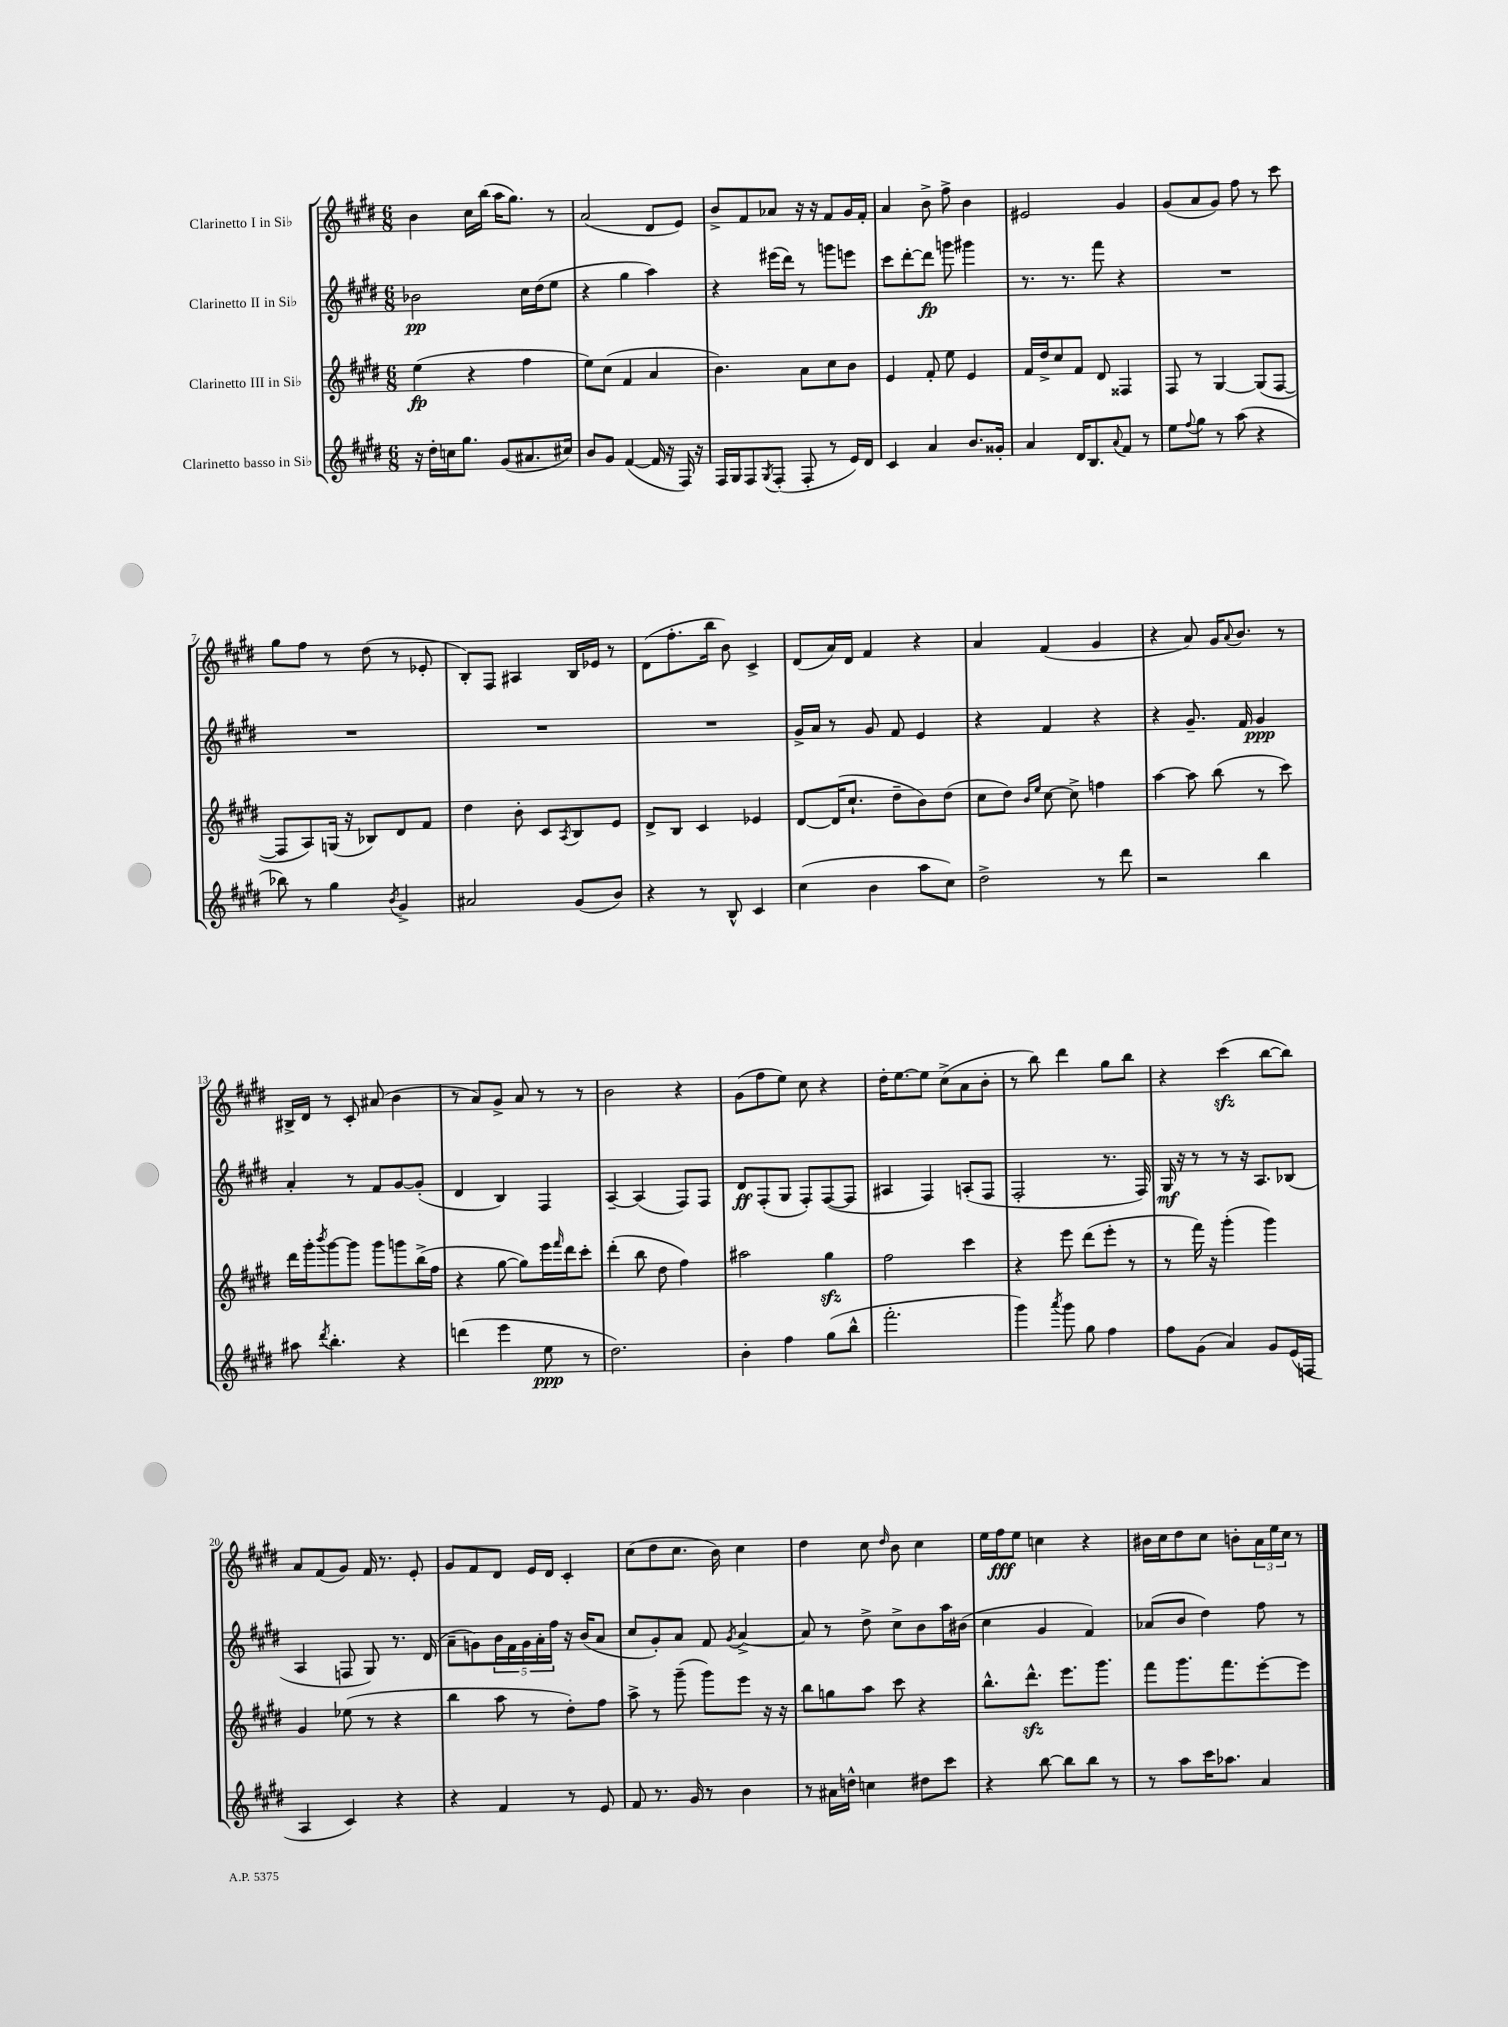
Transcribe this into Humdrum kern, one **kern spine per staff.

**kern	**dynam	**kern	**dynam	**kern	**dynam	**kern	**dynam
*part4	*part4	*part3	*part3	*part2	*part2	*part1	*part1
*staff4	*staff4	*staff3	*staff3	*staff2	*staff2	*staff1	*staff1
*I"Clarinetto basso in Si♭	*	*I"Clarinetto III in Si♭	*	*I"Clarinetto II in Si♭	*	*I"Clarinetto I in Si♭	*
*clefG2	*	*clefG2	*	*clefG2	*	*clefG2	*
*k[f#c#g#d#]	*	*k[f#c#g#d#]	*	*k[f#c#g#d#]	*	*k[f#c#g#d#]	*
*M6/8	*	*M6/8	*	*M6/8	*	*M6/8	*
=1	=1	=1	=1	=1	=1	=1	=1
16r	.	(4ee\	fp	2b-X\	pp	4b\	.
16dd#'\LL	.	.	.	.	.	.	.
16ccn\J	.	.	.	.	.	.	.
8.gg#\J	.	.	.	.	.	.	.
.	.	4r	.	.	.	16cc#\LL	.
.	.	.	.	.	.	(16bb\JJ	.
(8g#/L	.	.	.	.	.	16aa\KL	.
.	.	.	.	.	.	8.gg#\J)	.
8.a#X/	.	4ff#\	.	16cc#\LL	.	.	.
.	.	.	.	(16dd#\J	.	.	.
.	.	.	.	8ee\J	.	8r	.
16cc#X/Jk)	.	.	.	.	.	.	.
=2	=2	=2	=2	=2	=2	=2	=2
8b/L	.	8ee\L)	.	4r	.	(2a/	.
8g#/J	.	(8cc#\J	.	.	.	.	.
([4f#/	.	4f#/	.	4gg#\	.	.	.
16f#/]	.	4a/	.	4aa\)	.	8d#/L	.
16r	.	.	.	.	.	.	.
16F#/)	.	.	.	.	.	8e/J)	.
16r	.	.	.	.	.	.	.
=3	=3	=3	=3	=3	=3	=3	=3
16F#/LL	.	4.b\)	.	4r	.	8b^/L	.
16G#/J	.	.	.	.	.	.	.
8F#/	.	.	.	.	.	8f#/	.
8qG#/	.	.	.	.	.	.	.
(8F#'/J	.	.	.	(16eee#X\LL	.	8a-X/J	.
.	.	.	.	16ddd#\JJ)	.	.	.
8F#'/	.	8a\L	.	8r	.	16r	.
.	.	.	.	.	.	16r	.
8r	.	8cc#\	.	8gggn\L	.	8f#/L	.
16e/LL)	.	8b\J	.	8eeen\J	.	16g#/L	.
16d#/JJ	.	.	.	.	.	16f#'/JJ	.
=4	=4	=4	=4	=4	=4	=4	=4
4c#/	.	4e/	.	8ccc#\L	.	4a/	.
.	.	.	.	[8ddd#'\	.	.	.
4a/	.	8f#'/	.	8ddd#\J]	fp	8b^\	.
.	.	8ee\	.	8gggn\	.	8ff#^\	.
8.b/L	.	4e/	.	4ggg#X\	.	4b\	.
16g##X'/Jk	.	.	.	.	.	.	.
=5	=5	=5	=5	=5	=5	=5	=5
4a/	.	16f#/LL	.	8.r	.	2e#X/	.
.	.	16dd#^/J	.	.	.	.	.
.	.	8cc#/	.	.	.	.	.
.	.	.	.	8.r	.	.	.
16d#/KL	.	8f#/J	.	.	.	.	.
8.B/	.	.	.	.	.	.	.
.	.	8d#/	.	8fff#\	.	.	.
8qqa/	.	.	.	.	.	.	.
8f#/J	.	4F##X/	.	4r	.	4g#/	.
8r	.	.	.	.	.	.	.
=6	=6	=6	=6	=6	=6	=6	=6
8ee\L	.	8F#/	.	2.r	.	(8g#/L	.
8qqff#/	.	.	.	.	.	.	.
8gg#\J	.	8r	.	.	.	8a/	.
8r	.	[4G#/	.	.	.	8g#/J)	.
(8aa\	.	.	.	.	.	8ff#\	.
4r	.	(8G#/L]	.	.	.	8r	.
.	.	[8F#/J	.	.	.	8ccc#\	.
!!LO:LB:g=z
=7	=7	=7	=7	=7	=7	=7	=7
8bb-X\)	.	8F#/L]	.	2.r	.	8gg#\L	.
8r	.	8A/)	.	.	.	8ff#\J	.
4gg#\	.	(16Gn/Jk	.	.	.	8r	.
.	.	16r	.	.	.	.	.
.	.	8B-X/L)	.	.	.	(8dd#\	.
8qb/	.	.	.	.	.	.	.
4g#^/	.	8d#/	.	.	.	8r	.
.	.	8f#/J	.	.	.	8e-X'/	.
=8	=8	=8	=8	=8	=8	=8	=8
2a#X/	.	4dd#\	.	2.r	.	8B'/L)	.
.	.	.	.	.	.	8F#/J	.
.	.	8b'\	.	.	.	4A#X/	.
.	.	8c#/L	.	.	.	.	.
.	.	8qA/	.	.	.	.	.
(8g#/L	.	8B/	.	.	.	16B/LL	.
.	.	.	.	.	.	16e-X/JJ	.
8b/J)	.	8e/J	.	.	.	8r	.
=9	=9	=9	=9	=9	=9	=9	=9
4r	.	8d#^/L	.	2.r	.	(8d#\L	.
.	.	8B/J	.	.	.	8.ff#'\	.
8r	.	4c#/	.	.	.	.	.
.	.	.	.	.	.	16bb\Jk	.
8B^^/	.	.	.	.	.	8b\)	.
4c#/	.	4e-X/	.	.	.	4c#^/	.
=10	=10	=10	=10	=10	=10	=10	=10
(4cc#\	.	[8d#/L	.	16g#^/LL	.	(8d#/L	.
.	.	.	.	16a/JJ	.	.	.
.	.	(16d#/K]	.	8r	.	16a/L)	.
.	.	8.cc#`/J	.	.	.	16d#/JJ	.
4b\	.	.	.	8g#/	.	4f#/	.
.	.	8dd#~\L	.	8f#/	.	.	.
8aa\L	.	8b\)	.	4e/	.	4r	.
8cc#\J)	.	(8dd#\J	.	.	.	.	.
=11	=11	=11	=11	=11	=11	=11	=11
2dd#^\	.	8cc#\L	.	4r	.	4a/	.
.	.	8dd#\J)	.	.	.	.	.
.	.	16qqb/LL	.	.	.	.	.
.	.	16qqee/JJ	.	.	.	.	.
.	.	[8cc#\	.	4f#/	.	(4f#/	.
.	.	8cc#^\]	.	.	.	.	.
8r	.	4ffn\	.	4r	.	4g#/	.
8ddd#\	.	.	.	.	.	.	.
=12	=12	=12	=12	=12	=12	=12	=12
2r	.	[4aa\	.	4r	.	4r	.
.	.	8aa\]	.	8.g#~/	.	8a/)	.
.	.	(8bb\	.	.	.	16g#/KL	.
.	.	.	.	.	.	8qqa/	.
.	.	.	.	16f#/	.	8.b/J	.
4bb\	.	8r	.	4g#/	ppp	.	.
.	.	8ccc#\)	.	.	.	8r	.
!!LO:LB:g=z
=13	=13	=13	=13	=13	=13	=13	=13
8aa#X\	.	16ddd#\LL	.	4a'/	.	16B#X^/LL	.
.	.	16ggg#'\J	.	.	.	16d#/JJ	.
8qddd#/	.	8qbbb/	.	.	.	.	.
4.bb'\	.	[8ggg#\	.	.	.	8r	.
.	.	8ggg#\J]	.	8r	.	8c#'/	.
.	.	8ggg#\L	.	8f#/L	.	(8a#X/	.
4r	.	8gggn\	.	[8g#/	.	4b\	.
.	.	(16bb^\L	.	(8g#'/J]	.	.	.
.	.	16ff#\JJ	.	.	.	.	.
=14	=14	=14	=14	=14	=14	=14	=14
(4dddn\	.	4r	.	4d#/	.	8r	.
.	.	.	.	.	.	8a/L)	.
4eee\	.	[8gg#\	.	4B/)	.	8g#^/J	.
.	.	8gg#\L])	.	.	.	8a/	.
8ee\	ppp	16eee\L	.	4F#/	.	8r	.
.	.	16qqfff#/	.	.	.	.	.
.	.	16ddd#\J	.	.	.	.	.
8r	.	8ccc#'\J	.	.	.	8r	.
=15	=15	=15	=15	=15	=15	=15	=15
2.dd#\)	.	(4ddd#'\	.	[4A~/	.	2b\	.
.	.	8bb\	.	(4A/]	.	.	.
.	.	8dd#\	.	.	.	.	.
.	.	4ff#\)	.	8F#/L)	.	4r	.
.	.	.	.	8F#/J	.	.	.
=16	=16	=16	=16	=16	=16	=16	=16
4b'\	.	2aa#X\	.	8d#/L	ff	(8g#\L	.
.	.	.	.	(8F#'/	.	8ff#\	.
4ff#\	.	.	.	8G#/J	.	8ee\J)	.
.	.	.	.	8F#'/L)	.	8cc#\	.
(8gg#\L	.	4gg#zz\	.	([8F#/	.	4r	.
8bb^^\J	.	.	.	8F#/J]	.	.	.
=17	=17	=17	=17	=17	=17	=17	=17
2.fff#'\	.	2ff#\	.	4A#X/	.	16dd#'\KL	.
.	.	.	.	.	.	[8.ee\	.
.	.	.	.	4F#/)	.	8ee\J]	.
.	.	.	.	.	.	(8cc#^\L	.
.	.	4ccc#\	.	(8An'/L	.	8a\	.
.	.	.	.	8F#/J	.	8b'\J	.
=18	=18	=18	=18	=18	=18	=18	=18
4ggg#\)	.	4r	.	2F#'/	.	8r	.
.	.	.	.	.	.	8bb\)	.
8qaaa/	.	.	.	.	.	.	.
8ggg#\	.	8eee\	.	.	.	4ddd#\	.
8gg#\	.	(8ddd#\L	.	.	.	.	.
4ff#\	.	8eee'\J	.	8.r	.	8gg#\L	.
.	.	8r	.	.	.	8bb\J	.
.	.	.	.	16F#/)	.	.	.
=19	=19	=19	=19	=19	=19	=19	=19
8ff#\L	.	8r	.	16G#/	mf	4r	.
.	.	.	.	16r	.	.	.
(8g#\J	.	16fff#\)	.	8r	.	.	.
.	.	16r	.	.	.	.	.
4a/)	.	(4ggg#'\	.	8r	.	(4ccc#zz\	.
.	.	.	.	16r	.	.	.
.	.	.	.	8.A/L	.	.	.
8g#/L	.	4ggg#\)	.	.	.	[8bb\L	.
(16e/L	.	.	.	(8B-X/J	.	8bb\J])	.
16Fn/JJ	.	.	.	.	.	.	.
!!LO:LB:g=z
=20	=20	=20	=20	=20	=20	=20	=20
4A/	.	4g#/	.	4A/	.	8a/L	.
.	.	.	.	.	.	(8f#/	.
4c#/)	.	(8ee-X\	.	8Fn/	.	8g#/J)	.
.	.	8r	.	8G#/)	.	16f#/	.
.	.	.	.	.	.	8.r	.
4r	.	4r	.	8.r	.	.	.
.	.	.	.	.	.	8e'/	.
.	.	.	.	(16d#/	.	.	.
=21	=21	=21	=21	=21	=21	=21	=21
4r	.	4bb\	.	8a~\L	.	8g#/L	.
.	.	.	.	8gn\)	.	8f#/	.
4f#/	.	8aa\	.	20b\L	.	8d#/J	.
.	.	.	.	20f#\	.	.	.
.	.	.	.	20g\	.	.	.
.	.	8r	.	.	.	16e/LL	.
.	.	.	.	20a'\	.	.	.
.	.	.	.	.	.	16d#/JJ	.
.	.	.	.	20ff#\JJ	.	.	.
8r	.	8dd#'\L)	.	16r	.	4c#'/	.
.	.	.	.	(16b/KL	.	.	.
8e/	.	8ff#\J	.	8a/J	.	.	.
=22	=22	=22	=22	=22	=22	=22	=22
8f#/	.	8aa^\	.	8cc#/L	.	(8cc#\L	.
8.r	.	8r	.	8g#'/)	.	8dd#\	.
.	.	(8ggg#~\	.	8a/J	.	8.cc#\J	.
16g#/	.	.	.	.	.	.	.
8r	.	8ggg#\L)	.	8f#/	.	.	.
.	.	.	.	.	.	16b\)	.
.	.	.	.	8qg#/	.	.	.
4b\	.	8eee\J	.	[4a^/	.	4cc#\	.
.	.	16r	.	.	.	.	.
.	.	16r	.	.	.	.	.
=23	=23	=23	=23	=23	=23	=23	=23
8r	.	8bb\L	.	8a/]	.	4dd#\	.
16a#X\LL	.	8ggn\	.	8r	.	.	.
16ddn^^\JJ	.	.	.	.	.	.	.
4ccn\	.	8aa\J	.	8dd#^\	.	8cc#\	.
.	.	.	.	.	.	16qqdd#/	.
.	.	8ccc#\	.	8cc#^\L	.	8b\	.
8dd#X\L	.	4r	.	8b\	.	4cc#\	.
8ccc#\J	.	.	.	16aa\L	.	.	.
.	.	.	.	(16b#X\JJ	.	.	.
=24	=24	=24	=24	=24	=24	=24	=24
4r	.	8.bb^^\L	.	4cc#\	.	16ee\LL	.
.	.	.	.	.	.	16ff#\J	fff
.	.	.	.	.	.	8ee\J	.
.	.	8.ddd#zz^^\J	.	.	.	.	.
[8bb\	.	.	.	4g#/	.	4ccn\	.
8bb\L]	.	8.eee\L	.	.	.	.	.
8bb\J	.	.	.	4f#/)	.	4r	.
.	.	8.ggg#\J	.	.	.	.	.
8r	.	.	.	.	.	.	.
=25	=25	=25	=25	=25	=25	=25	=25
8r	.	8fff#\L	.	(8a-X/L	.	16b#X\LL	.
.	.	.	.	.	.	16cc#\J	.
8aa\L	.	8.ggg#\	.	8b/J	.	8dd#\	.
16ccc#\K	.	.	.	4dd#\)	.	8cc#\J	.
8.aa-X\J	.	8.fff#\	.	.	.	.	.
.	.	.	.	.	.	8bn'\L	.
4a/	.	[8eee'\	.	8ff#\	.	24a\L	.
.	.	.	.	.	.	24ee\	.
.	.	.	.	.	.	24cc#\JJ	.
.	.	8eee\J]	.	8r	.	8r	.
==	==	==	==	==	==	==	==
*-	*-	*-	*-	*-	*-	*-	*-
